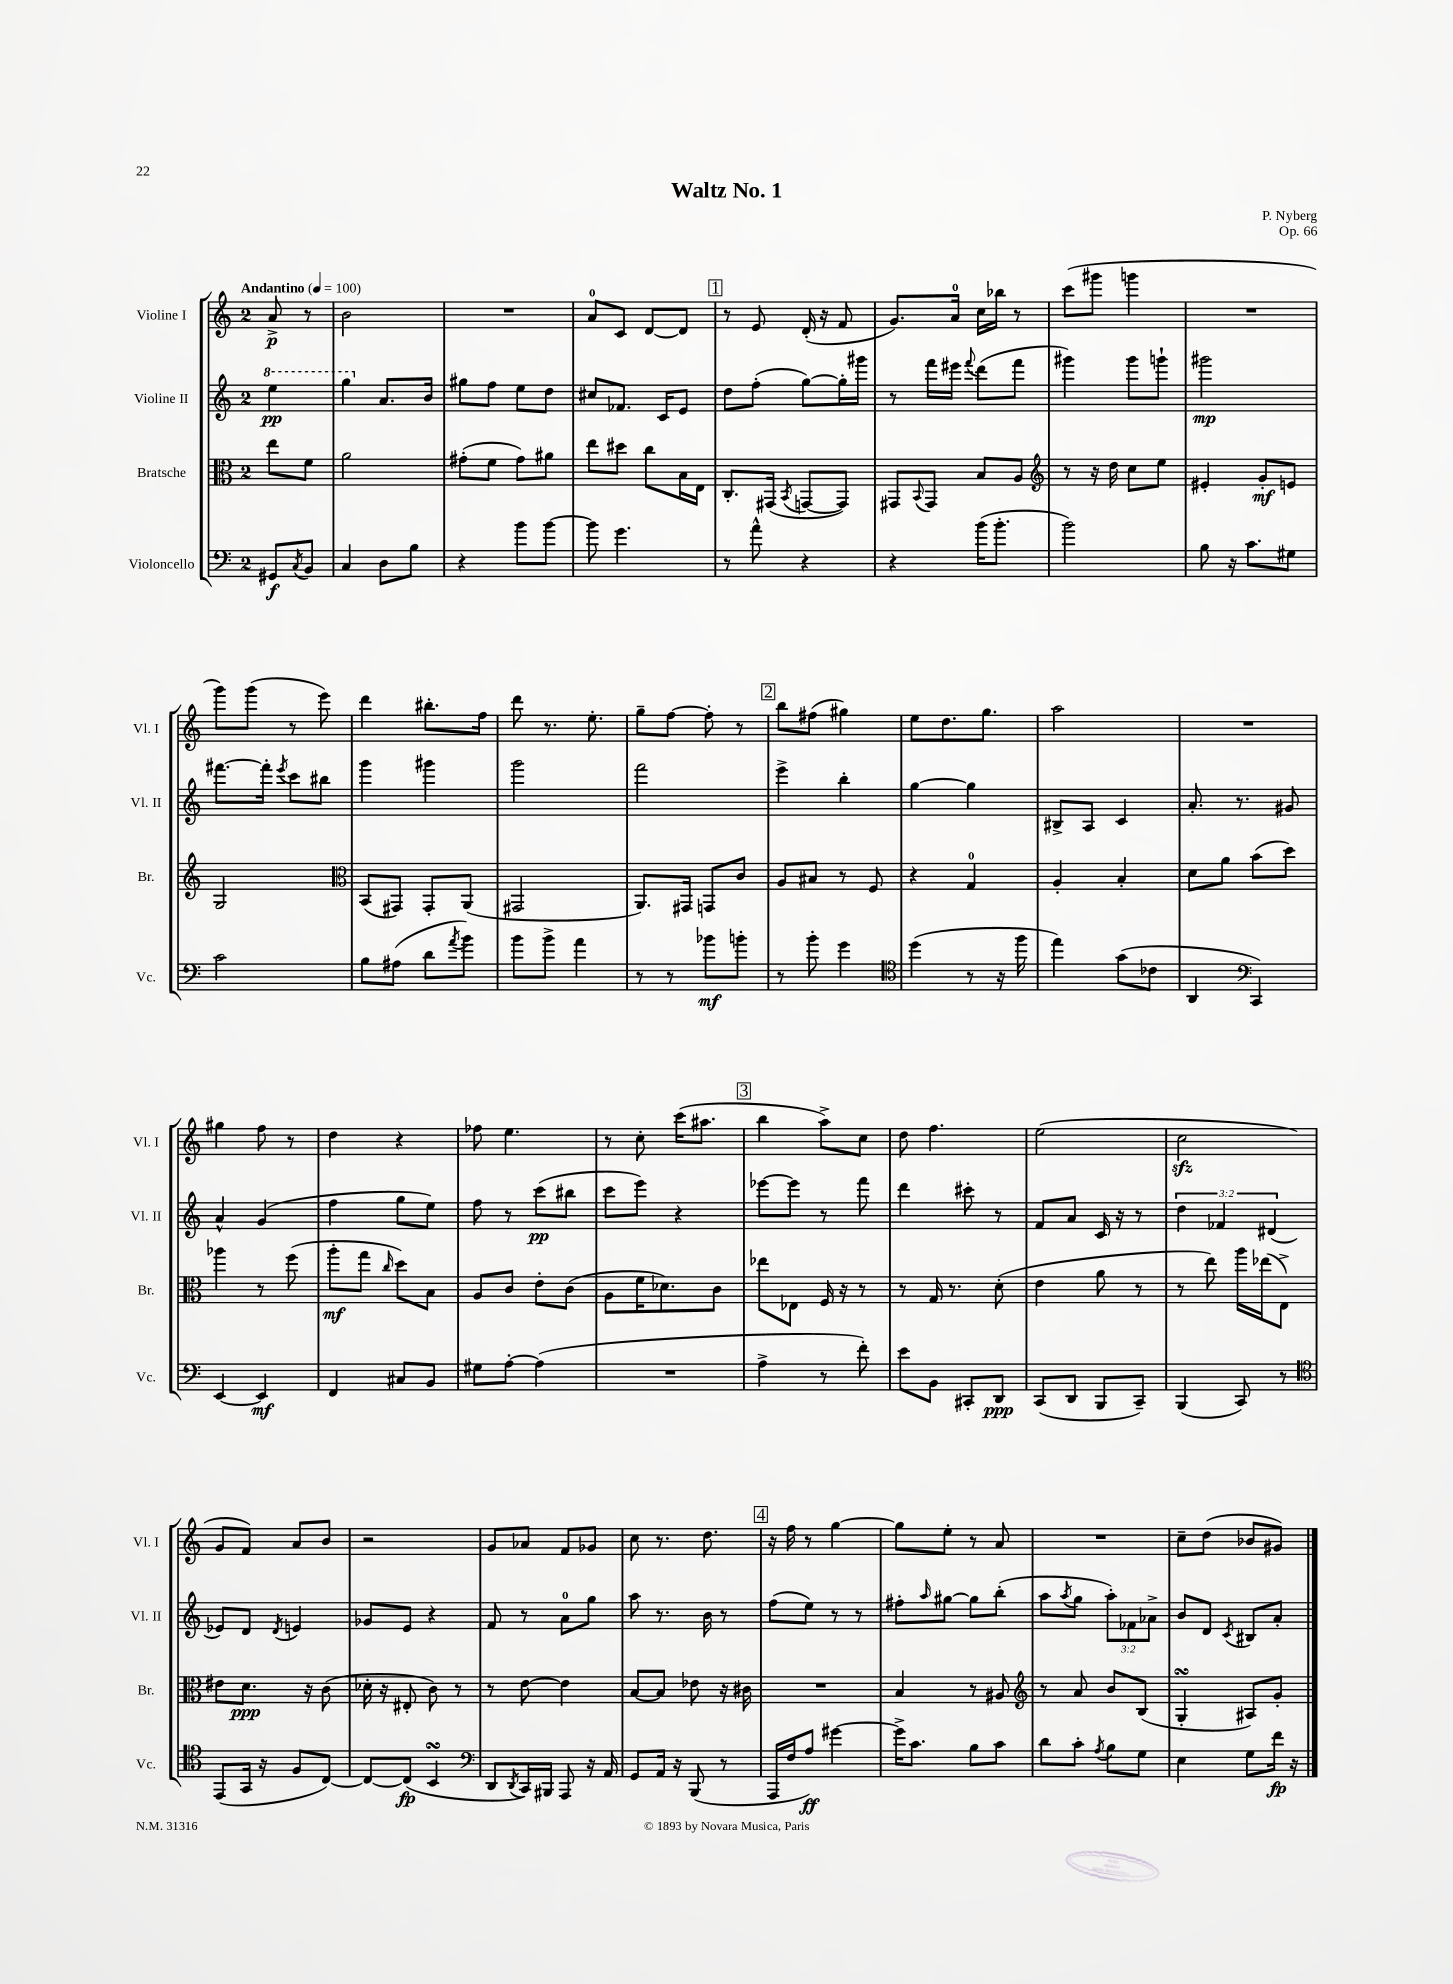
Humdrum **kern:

**kern	**kern	**kern	**kern
*staff4	*staff3	*staff2	*staff1
*clefF4	*clefC3	*clefG2	*clefG2
*k[]	*k[]	*k[]	*k[]
*M2/4	*M2/4	*M2/4	*M2/4
*MM100	*MM100	*MM100	*MM100
8GG#	8ee	4eee	8a^
8qC	.	.	.
8BB	8f	.	8r
=	=	=	=
4C	2a	4ggg	2b
8D	.	8.a	.
8B	.	.	.
.	.	16b	.
=	=	=	=
4r	(8g#'	8gg#	2r
.	8f	8ff	.
8b	8g#)	8ee	.
[8b	8a#	8dd	.
=	=	=	=
8b]	8ee	8cc#	8a
4.g	8dd#	8.f-	8c
.	8cc	.	[8d
.	.	16c	.
.	16B	8e	8d]
.	16E	.	.
=	=	=	=
8r	8.C'	8dd	8r
8a^^	.	(8ff'	8e
.	(16GG#	.	.
.	8qBB	.	.
4r	[8GG	[8gg)	(16d'
.	.	.	16r
.	8GG])	16gg']	8f
.	.	16ggg#	.
=	=	=	=
4r	8GG#	8r	8.g)
.	8qqBB	.	.
.	8GG#	16fff	.
.	.	16eee#	16a
.	.	8qqfff	.
(16b	8B	(8ddd	16cc
8.b'	.	.	16bb-
.	8A	8fff	8r
=	=	=	=
*	*clefG2	*	*
2b)	8r	4ggg#)	(8ccc
.	16r	.	8ggg#
.	16dd	.	.
.	8cc	8ggg#	4ggg
.	8ee	8ggg`	.
=	=	=	=
8B	4e#'	2ggg#	2r
16r	.	.	.
8.c	.	.	.
.	8g'	.	.
8G#	8e	.	.
=	=	=	=
2c	2G	[8.fff#	8ggg)
.	.	.	(8ggg
.	.	16fff#']	.
.	.	8qeee	.
.	.	8ccc	8r
.	.	8bb#	8eee)
=	=	=	=
*	*clefC3	*	*
8B	(8BB	4ggg	4ddd
(8A#	8GG#)	.	.
8d	8GG#'	4ggg#	8.bb#'
8qa	.	.	.
8b)	(8AA	.	.
.	.	.	16ff
=	=	=	=
8b	2GG#	2ggg	8ddd
8b^	.	.	8.r
4a	.	.	.
.	.	.	8.ee'
=	=	=	=
8r	8.AA)	2fff	8gg~
8r	.	.	[8ff
.	16GG#	.	.
8b-	8GG	.	8ff']
8b'	8c	.	8r
=	=	=	=
8r	8A	4eee^	8bb
8b'	8B#	.	(8ff#
4g	8r	4bb'	4gg#)
.	8F	.	.
=	=	=	=
*clefC4	*	*	*
(4dd	4r	[4gg	8ee
.	.	.	8.dd
8r	4G	4gg]	.
.	.	.	8.gg
16r	.	.	.
16ff	.	.	.
=	=	=	=
4ee)	4A'	8B#^	2aa
.	.	8A	.
(8g	4B'	4c	.
8c-	.	.	.
=	=	=	=
4AA	8d	8.a'	2r
.	8a	.	.
.	.	8.r	.
*clefF4	*	*	*
4CC)	(8b	.	.
.	8dd)	8g#	.
=	=	=	=
[4EE	4aa-	4a^^	4gg#
4EE]	8r	(4g	8ff
.	(8ff	.	8r
=	=	=	=
4FF	8aa'	4ff	4dd
.	8gg	.	.
.	16qqcc	.	.
8C#	8dd)	8gg	4r
8BB	8B	8ee)	.
=	=	=	=
8G#	8A	8ff	8ff-
[8A'	8c	8r	4.ee
(4A]	8e'	(8ccc	.
.	(8c	8bb#	.
=	=	=	=
2r	8A	8ccc	8r
.	16f	8eee)	8cc'
.	8.d-)	.	.
.	.	4r	(16ccc
.	.	.	8.aa#
.	8c	.	.
=	=	=	=
4A^	8ee-	[8eee-	4bb
.	8E-	8eee-]	.
8r	16F	8r	8aa^)
.	16r	.	.
8f')	8r	8fff	8cc
=	=	=	=
8e	8r	4ddd	8dd
8BB	16G	.	4.ff
.	8.r	.	.
8CC#'	.	8ccc#'	.
8DD	(8d'	8r	.
=	=	=	=
(8CC	4e	8f	(2ee
8DD	.	8a	.
8BBB	8a	16c	.
.	.	16r	.
8CC~)	8r	8r	.
=	=	=	=
(4BBB	8r	6dd	2cc
.	8ee)	.	.
.	.	6f-	.
8CC)	16aa	.	.
.	(16ee-	.	.
.	.	(6d#	.
8r	8E^)	.	.
=	=	=	=
*clefC4	*	*	*
(8EE	8e#	8e-)	8g
16GG	8.d	8d	8f)
16r	.	.	.
.	.	8qd	.
8F	.	4e	8a
.	16r	.	.
[8C)	(8c	.	8b
=	=	=	=
8C_	16d-'	8g-	2r
.	16r	.	.
(8C]	8E#'	8e	.
4BB	8c)	4r	.
.	8r	.	.
=	=	=	=
*clefF4	*	*	*
8DD	8r	8f	8g
8qDD	.	.	.
16CC)	[8e	8r	8a-
16BBB#	.	.	.
8AAA	4e]	8a	8f
16r	.	8gg	8g-
16AA	.	.	.
=	=	=	=
8GG	[8B	8aa	8cc
16AA	8B]	8.r	8.r
16r	.	.	.
(8BBB	8e-	.	.
.	.	16b	8.dd
8r	16r	8r	.
.	16c#	.	.
=	=	=	=
16AAA	2r	(8ff	16r
16F	.	.	16ff
8A)	.	8ee)	8r
[4g#	.	8r	[4gg
.	.	8r	.
=	=	=	=
16g#^]	4B	8ff#'	8gg]
8.c	.	.	.
.	.	16qqaa	.
.	.	[8gg#	8ee'
8B	8r	8gg#]	8r
8c	8A#	(8bb'	8a
=	=	=	=
*	*clefG2	*	*
8d	8r	8aa	2r
.	.	8qaa	.
8c'	8a	8gg	.
8qA	.	.	.
8B	8b	12aa')	.
.	.	12f-	.
8G	(8B	.	.
.	.	12a-^	.
=	=	=	=
4E	4G'	8b	8cc~
.	.	8d	(8dd
.	.	8qc	.
8G	8A#)	8B#	8b-
16f	8g'	8a'	8g#)
16r	.	.	.
==	==	==	==
*-	*-	*-	*-
